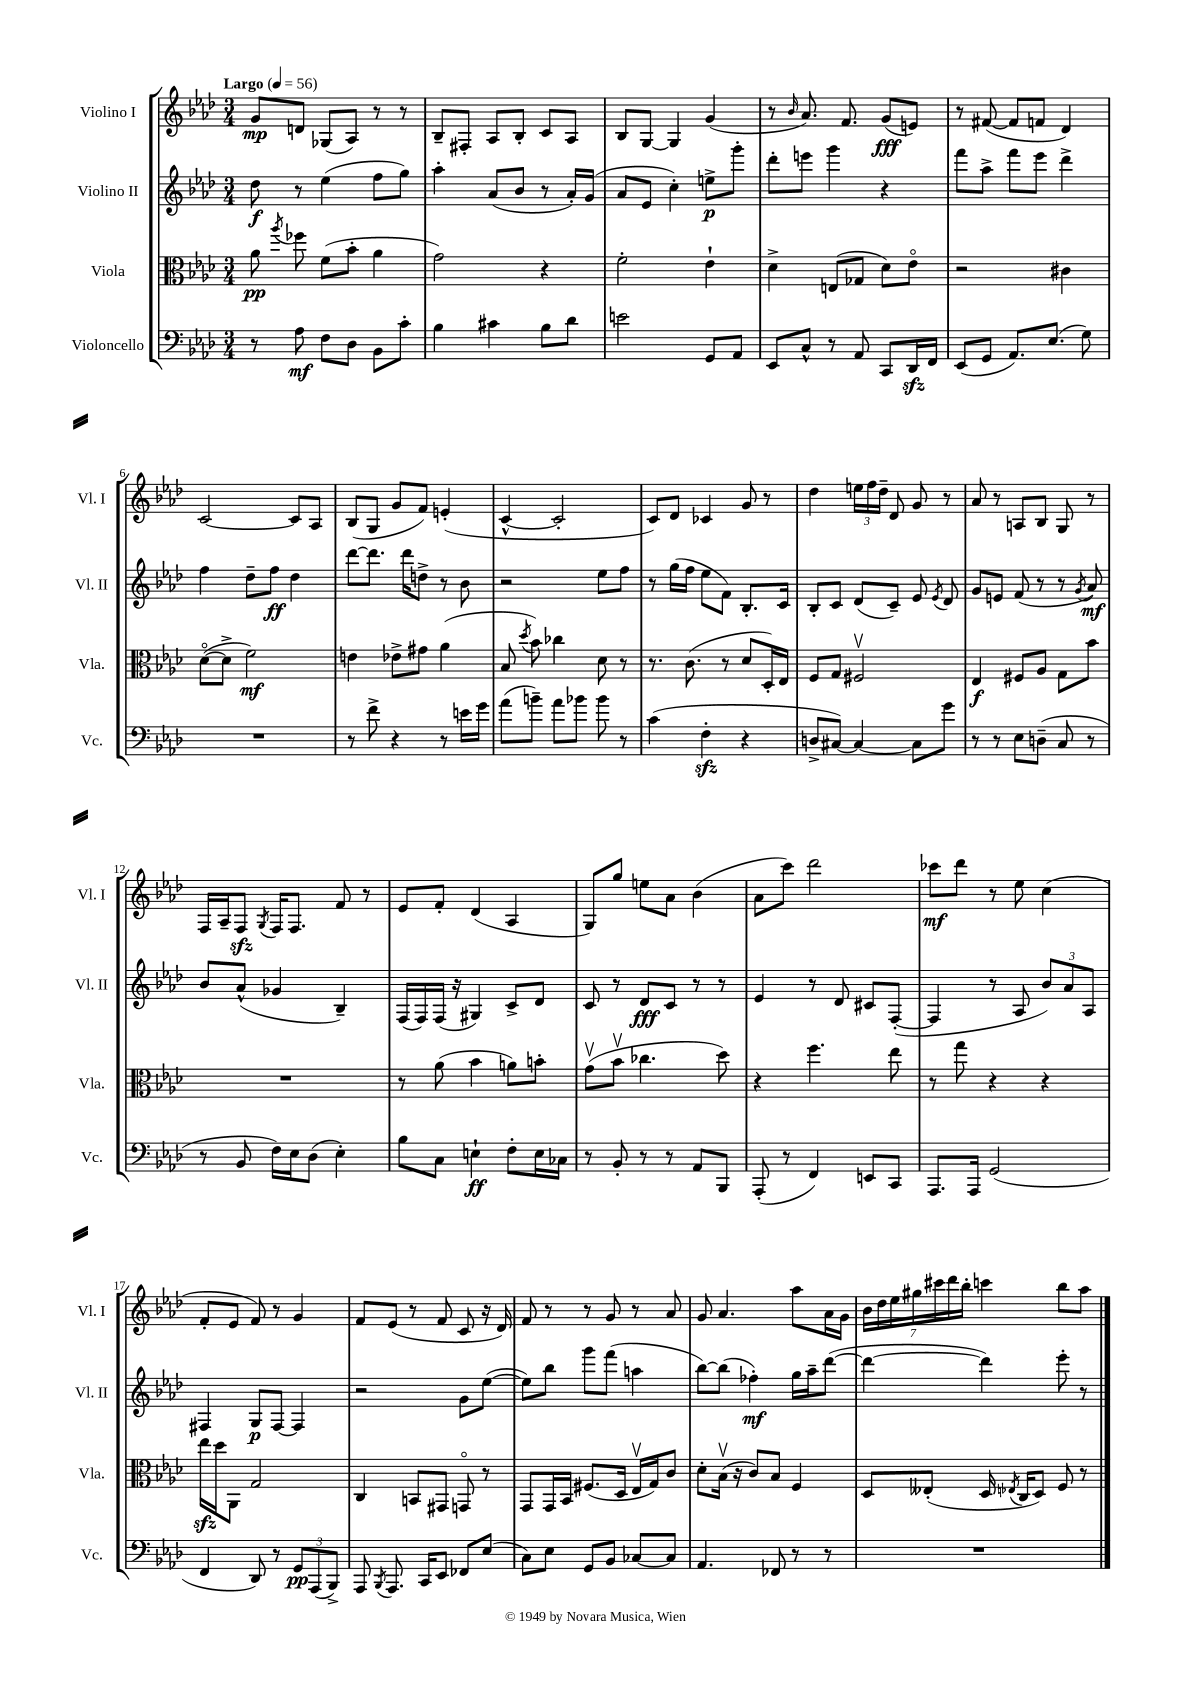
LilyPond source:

<<
\new StaffGroup <<
\new Staff = "s0" \with { instrumentName = "Violino I" shortInstrumentName = "Vl. I" } {
    \clef treble \key aes \major \numericTimeSignature \time 3/4 \tempo "Largo" 4 = 56
    \autoBeamOff g'8[\mp d'8] ges8[( aes8]) r8 r8 |
    bes8[-- fis8]-. aes8[ bes8]-. c'8[ aes8] |
    bes8[ g8]~ g4 g'4( |
    r8 \grace { bes'16 } aes'8.) f'8. g'8[\fff( e'8]) |
    r8 fis'8~( fis'8[ f'8] des'4) |
    c'2~ c'8[ aes8] |
    bes8[( g8] g'8[ f'8]) e'4-.( |
    c'4~-^ c'2-. |
    c'8[) des'8] ces'4 g'8 r8 |
    des''4 \tuplet 3/2 { e''16[ f''16 des''16]-- } des'8 g'8 r8 |
    aes'8 r8 a8[ bes8] g8 r8 |
    f16[ aes16-- f8]\sfz \acciaccatura { g8 } f16[ f8.] f'8 r8 |
    ees'8[ f'8]-. des'4( aes4 |
    g8[) g''8] e''8[ aes'8] bes'4( |
    aes'8[ c'''8]) des'''2 |
    ces'''8[\mf des'''8] r8 ees''8 c''4( |
    f'8[-. ees'8] f'8) r8 g'4 |
    f'8[ ees'8]( r8 f'8 c'8 r16 des'16) |
    f'8 r8 r8 g'8 r8 aes'8 |
    g'8 aes'4. aes''8[ aes'16 g'16] |
    \tuplet 7/4 { bes'16[ des''16 ees''16 gis''16 cis'''16 des'''16 bes''16]-. } c'''4 bes''8[ aes''8] \bar "|." |
}
\new Staff = "s1" \with { instrumentName = "Violino II" shortInstrumentName = "Vl. II" } {
    \clef treble \key aes \major \numericTimeSignature \time 3/4
    \autoBeamOff des''8\f r8 ees''4( f''8[ g''8]) |
    aes''4-. aes'8[( bes'8] r8 aes'16[-.) g'16]( |
    aes'8[ ees'8] c''4-.) e''8[->\p g'''8]-. |
    des'''8[-. e'''8] g'''4 r4 |
    f'''8[ aes''8]-> f'''8[ ees'''8] des'''4-> |
    f''4 des''8[-- f''8]\ff des''4 |
    des'''8[~ des'''8.] des'''16[ d''8]-> r8 bes'8 |
    r2 ees''8[ f''8] |
    r8 g''16[( f''16] ees''8[ f'8]) bes8.[-. c'16] |
    bes8[-. c'8] des'8[( c'8]--) ees'8 \acciaccatura { ees'8 } des'8 |
    g'8[ e'8] f'8( r8 r8 \acciaccatura { g'8 } aes'8\mf) |
    bes'8[ aes'8]-^( ges'4 bes4--) |
    f16[( f16) f16]( r16 gis4) c'8[-> des'8] |
    c'8 r8 des'8[\fff c'8] r8 r8 |
    ees'4 r8 des'8 cis'8[ f8]~-.( |
    f4 r8 aes8 \tuplet 3/2 { bes'8[) aes'8 aes8] } |
    fis4 g8[\p fis8]~ fis4 |
    r2 g'8[ ees''8]~( |
    ees''8[) bes''8] g'''8[ f'''8]( a''4 |
    bes''8[~) bes''8]( fes''4-.\mf) g''16[ aes''16-- des'''8]~( |
    des'''4~ des'''4) ees'''8-. r8 \bar "|." |
}
\new Staff = "s2" \with { instrumentName = "Viola" shortInstrumentName = "Vla." } {
    \clef alto \key aes \major \numericTimeSignature \time 3/4
    \autoBeamOff aes'8\pp \acciaccatura { aes''8 } fes''8 f'8[( bes'8]-. aes'4 |
    g'2) r4 |
    f'2-. ees'4-! |
    des'4-> e8[( ges8] des'8[) ees'8]\flageolet |
    r2 cis'4 |
    des'8[~\flageolet( des'8]-> f'2\mf) |
    e'4 ees'8[-> gis'8] aes'4( |
    bes8 \acciaccatura { des''8 } bes'8) ces''4 des'8 r8 |
    r8. c'8.( r8 des'8[ des16-.) ees16] |
    f8[ g8] fis2\upbow |
    ees4\f fis8[ aes8] g8[ bes'8] |
    R2. |
    r8 aes'8( bes'4 a'8[) b'8]-. |
    g'8[\upbow( bes'8]\upbow ces''4. des''8) |
    r4 f''4. ees''8 |
    r8 g''8 r4 r4 |
    ees''16[\sfz des''16 aes,8] g2 |
    c4 b,8[ gis,8] g,8\flageolet r8 |
    g,8[ g,16 bes,16] fis8.[( des16] ees16[\upbow g16) c'8] |
    des'8[-. bes16]\upbow( r16 c'8[) bes8] f4 |
    des8[ eeses8]-.( des16 \acciaccatura { ees8 } c16[ des8]) f8 r8 \bar "|." |
}
\new Staff = "s3" \with { instrumentName = "Violoncello" shortInstrumentName = "Vc." } {
    \clef bass \key aes \major \numericTimeSignature \time 3/4
    \autoBeamOff r8 aes8\mf f8[ des8] bes,8[ c'8]-. |
    bes4 cis'4 bes8[ des'8] |
    e'2 g,8[ aes,8] |
    ees,8[ c8]-^ r8 aes,8 c,8[ des,16\sfz f,16] |
    ees,8[( g,8] aes,8.[) ees8.]( g8) |
    R2. |
    r8 f'8-> r4 r8 e'16[ g'16] |
    aes'8[( b'8]--) aes'8[ bes'8] bes'8 r8 |
    c'4( f4-.\sfz r4 |
    d8[-> cis8]~) cis4~ cis8[ g'8] |
    r8 r8 ees8[ d8]--( c8 r8 |
    r8 bes,8 f16[) ees16 des8]( ees4-.) |
    bes8[ c8] e4-!\ff f8[-. e16 ces16] |
    r8 bes,8-. r8 r8 aes,8[ bes,,8] |
    aes,,8-.( r8 f,4) e,8[ c,8] |
    aes,,8.[ aes,,16] g,2( |
    f,4 des,8) r8 \tuplet 3/2 { g,8[\pp aes,,8( bes,,8]->) } |
    aes,,8 \acciaccatura { bes,,8 } aes,,8. c,16[ ees,8] fes,8[ ees8]( |
    c8[) ees8] g,8[ bes,8] ces8[~ ces8] |
    aes,4. fes,8 r8 r8 |
    R2. \bar "|." |
}
>>
>>
